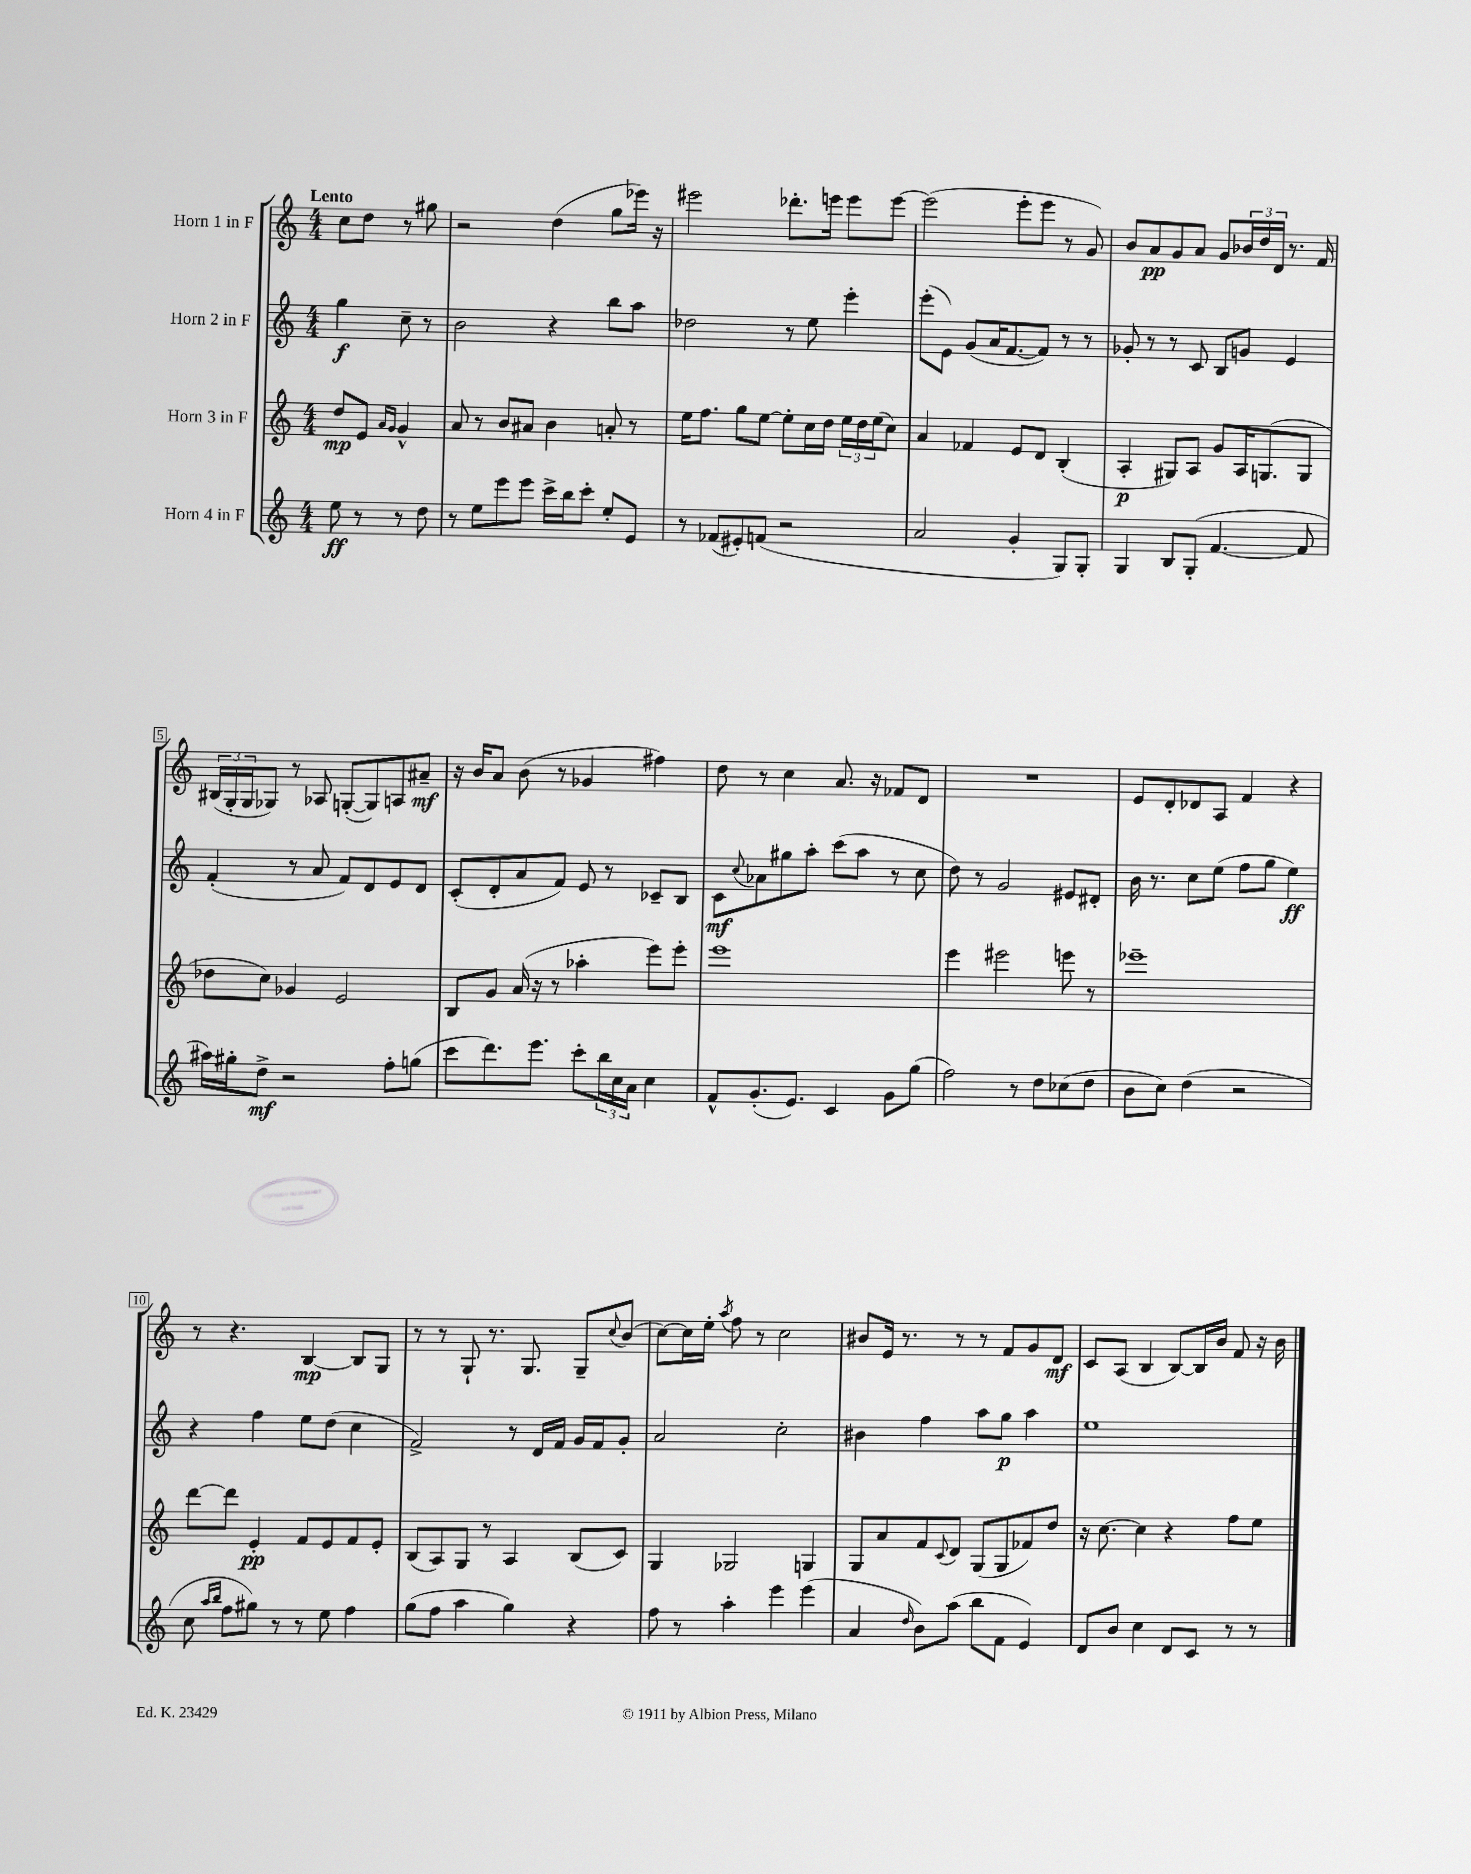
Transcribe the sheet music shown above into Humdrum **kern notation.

**kern	**dynam	**kern	**dynam	**kern	**dynam	**kern	**dynam
*part4	*part4	*part3	*part3	*part2	*part2	*part1	*part1
*staff4	*staff4	*staff3	*staff3	*staff2	*staff2	*staff1	*staff1
*I"Horn 4 in F	*	*I"Horn 3 in F	*	*I"Horn 2 in F	*	*I"Horn 1 in F	*
*clefG2	*	*clefG2	*	*clefG2	*	*clefG2	*
*k[]	*	*k[]	*	*k[]	*	*k[]	*
*M4/4	*	*M4/4	*	*M4/4	*	*M4/4	*
=	=	=	=	=	=	=	=
!	!	!	!	!	!	!LO:TX:a:B:t=Lento	!
8ee\	ff	8dd/L	mp	4gg\	f	8cc\L	.
8r	.	8e/J	.	.	.	8dd\J	.
.	.	16qqa/LL	.	.	.	.	.
.	.	16qqg/JJ	.	.	.	.	.
8r	.	4g^^/	.	8cc~\	.	8r	.
8dd\	.	.	.	8r	.	8gg#X\	.
=1	=1	=1	=1	=1	=1	=1	=1
8r	.	8a/	.	2b\	.	2r	.
8ee\L	.	8r	.	.	.	.	.
8eee\	.	8b/L	.	.	.	.	.
8eee\J	.	8a#X/J	.	.	.	.	.
16ccc^\LL	.	4b\	.	4r	.	(4dd\	.
16bb\J	.	.	.	.	.	.	.
8ccc'\J	.	.	.	.	.	.	.
8ee'/L	.	8an'/	.	8bb\L	.	8gg\L	.
8e/J	.	8r	.	8aa\J	.	16eee-X\Jk)	.
.	.	.	.	.	.	16r	.
=2	=2	=2	=2	=2	=2	=2	=2
8r	.	16ee\KL	.	2dd-X\	.	2eee#X\	.
.	.	8.ff\J	.	.	.	.	.
(8f-X/L	.	.	.	.	.	.	.
8e#X'/)	.	8gg\L	.	.	.	.	.
(8fn/J	.	[8ee\J	.	.	.	.	.
2r	.	8ee'\L]	.	8r	.	8.ddd-X'\L	.
.	.	16cc\L	.	8ee\	.	.	.
.	.	16dd\JJ	.	.	.	16eeen\Jk	.
.	.	24ee\LL	.	4eee'\	.	8eee\L	.
.	.	24dd\	.	.	.	.	.
.	.	(24ee\J	.	.	.	.	.
.	.	8cc\J)	.	.	.	[8eee\J	.
=3	=3	=3	=3	=3	=3	=3	=3
2a/	.	4a/	.	(8eee'\L	.	(2eee\]	.
.	.	.	.	8e\J)	.	.	.
.	.	4f-X/	.	(8g/L	.	.	.
.	.	.	.	16a/K	.	.	.
.	.	.	.	[8.f/	.	.	.
4g'/	.	8e/L	.	.	.	8eee'\L	.
.	.	8d/J	.	8f/J])	.	8eee\J	.
8G/L)	.	(4B'/	.	8r	.	8r	.
8G'/J	.	.	.	8r	.	8g/)	.
=4	=4	=4	=4	=4	=4	=4	=4
4G/	.	4A'/	p	8g-X'/	.	8b/L	.
.	.	.	.	8r	.	8a/	pp
8B/L	.	8G#X/L)	.	8r	.	8g/	.
(8G'/J	.	8A/J	.	8c/	.	8a/J	.
[4.f/	.	8g/L	.	8B/L	.	8g/L	.
.	.	16A/K	.	8gn/J	.	24b-X/L	.
.	.	.	.	.	.	24dd/	.
.	.	(8.Gn/	.	.	.	.	.
.	.	.	.	.	.	24d/JJ	.
.	.	.	.	4e/	.	8.r	.
8f/]	.	8G/J	.	.	.	.	.
.	.	.	.	.	.	16f/	.
!!LO:LB:g=z
=5	=5	=5	=5	=5	=5	=5	=5
16aa#X\LL)	.	8dd-X\L	.	(4f'/	.	(24B#X/LL	.
.	.	.	.	.	.	24G'/	.
16gg#X'\J	.	.	.	.	.	.	.
.	.	.	.	.	.	24G/J	.
8dd^\J	mf	8cc\J)	.	.	.	8G-X/J)	.
2r	.	4g-X/	.	8r	.	8r	.
.	.	.	.	8a/	.	8A-X/	.
.	.	2e/	.	8f/L)	.	([8Gn'/L	.
.	.	.	.	8d/	.	8G/])	.
8ff'\L	.	.	.	8e/	.	8An/	.
(8ggn\J	.	.	.	8d/J	.	8a#X~/J	mf
=6	=6	=6	=6	=6	=6	=6	=6
8ccc\L	.	8B/L	.	(8c'/L	.	16r	.
.	.	.	.	.	.	16b/KL	.
8.ddd\)	.	8g/J	.	8d'/	.	8a/J	.
.	.	(16a/	.	8a/	.	(8b\	.
8.eee\J	.	16r	.	.	.	.	.
.	.	8r	.	8f/J)	.	8r	.
8ccc'\L	.	4aa-X'\	.	8e/	.	4g-X/	.
24bb\L	.	.	.	8r	.	.	.
24cc\	.	.	.	.	.	.	.
24a\JJ	.	.	.	.	.	.	.
4cc\	.	8eee\L)	.	8c-X~/L	.	4ff#X\)	.
.	.	8eee'\J	.	8B/J	.	.	.
=7	=7	=7	=7	=7	=7	=7	=7
8f^^/L	.	1eee	.	8c\L	mf	8dd\	.
.	.	.	.	8qqcc/	.	.	.
(8.g'/	.	.	.	8a-X\	.	8r	.
.	.	.	.	8gg#X\	.	4cc\	.
8.e/J)	.	.	.	.	.	.	.
.	.	.	.	8aa'\J	.	.	.
4c/	.	.	.	(8ccc\L	.	8.a/	.
.	.	.	.	8aa\J	.	.	.
.	.	.	.	.	.	16r	.
8g\L	.	.	.	8r	.	8f-X/L	.
(8gg\J	.	.	.	8cc\	.	8d/J	.
=8	=8	=8	=8	=8	=8	=8	=8
2ff\)	.	4eee\	.	8dd\)	.	1r	.
.	.	.	.	8r	.	.	.
.	.	2eee#X\	.	2g/	.	.	.
8r	.	.	.	.	.	.	.
8dd\L	.	.	.	.	.	.	.
(8cc-X\	.	8eeen\	.	8e#X/L	.	.	.
8dd\J	.	8r	.	8d#X'/J	.	.	.
=9	=9	=9	=9	=9	=9	=9	=9
8b\L	.	1eee-X~	.	16b\	.	8e/L	.
.	.	.	.	8.r	.	.	.
8cc\J)	.	.	.	.	.	8d'/	.
(4dd\	.	.	.	8cc\L	.	8d-X/	.
.	.	.	.	(8ee\J	.	8A/J	.
2r	.	.	.	8ff\L	.	4f/	.
.	.	.	.	8gg\J	.	.	.
.	.	.	.	4ee\)	ff	4r	.
!!LO:LB:g=z
=10	=10	=10	=10	=10	=10	=10	=10
8cc\	.	[8ddd\L	.	4r	.	8r	.
16qqaa/LL	.	.	.	.	.	.	.
16qqbb/JJ	.	.	.	.	.	.	.
8ff\L	.	8ddd\J]	.	.	.	4.r	.
8gg#X\J)	.	4e'/	pp	4ff\	.	.	.
8r	.	.	.	.	.	.	.
8r	.	8f/L	.	8ee\L	.	[4B/	mp
8ee\	.	8e/	.	(8dd\J	.	.	.
4ff\	.	8f/	.	4cc\	.	8B/L]	.
.	.	8e'/J	.	.	.	8G/J	.
=11	=11	=11	=11	=11	=11	=11	=11
(8gg\L	.	(8B/L	.	2f^/)	.	8r	.
8ff\J	.	8A/)	.	.	.	8r	.
4aa\	.	8G/J	.	.	.	8G`/	.
.	.	8r	.	.	.	8.r	.
4gg\)	.	4A/	.	8r	.	.	.
.	.	.	.	.	.	8.G/	.
.	.	.	.	16d/LL	.	.	.
.	.	.	.	16f/JJ	.	.	.
4r	.	(8B/L	.	16g/LL	.	8G~/L	.
.	.	.	.	16f/J	.	.	.
.	.	.	.	.	.	8qqcc/	.
.	.	8c/J)	.	8g'/J	.	(8b/J	.
=12	=12	=12	=12	=12	=12	=12	=12
8ff\	.	4G/	.	2a/	.	[8cc\L)	.
8r	.	.	.	.	.	16cc\L]	.
.	.	.	.	.	.	16ee'\JJ	.
.	.	.	.	.	.	8qaa/	.
4aa'\	.	2G-X/	.	.	.	8ff\	.
.	.	.	.	.	.	8r	.
4eee\	.	.	.	2cc'\	.	2cc\	.
(4eee\	.	4Gn/	.	.	.	.	.
=13	=13	=13	=13	=13	=13	=13	=13
4a/	.	8G/L	.	4b#X\	.	8b#X/L	.
.	.	8a/	.	.	.	16e/Jk	.
.	.	.	.	.	.	8.r	.
16qqdd/	.	.	.	.	.	.	.
8b\L)	.	8f/	.	4ff\	.	.	.
.	.	8qqc/	.	.	.	.	.
(8aa\J	.	8d/J	.	.	.	8r	.
8bb\L	.	(8G/L	.	8aa\L	.	8r	.
8f\J	.	8G/	.	8gg\J	p	8f/L	.
4e/)	.	8f-X/)	.	4aa\	.	8g/	.
.	.	8dd/J	.	.	.	8d/J	mf
=14	=14	=14	=14	=14	=14	=14	=14
8d/L	.	16r	.	1ee	.	8c/L	.
.	.	[8.cc\	.	.	.	.	.
8b/J	.	.	.	.	.	(8A/J	.
4cc\	.	4cc\]	.	.	.	4B/	.
8d/L	.	4r	.	.	.	[8B/L)	.
8c/J	.	.	.	.	.	16B/L]	.
.	.	.	.	.	.	16b/JJ	.
8r	.	8ff\L	.	.	.	8f/	.
8r	.	8ee\J	.	.	.	16r	.
.	.	.	.	.	.	16b\	.
==	==	==	==	==	==	==	==
*-	*-	*-	*-	*-	*-	*-	*-
